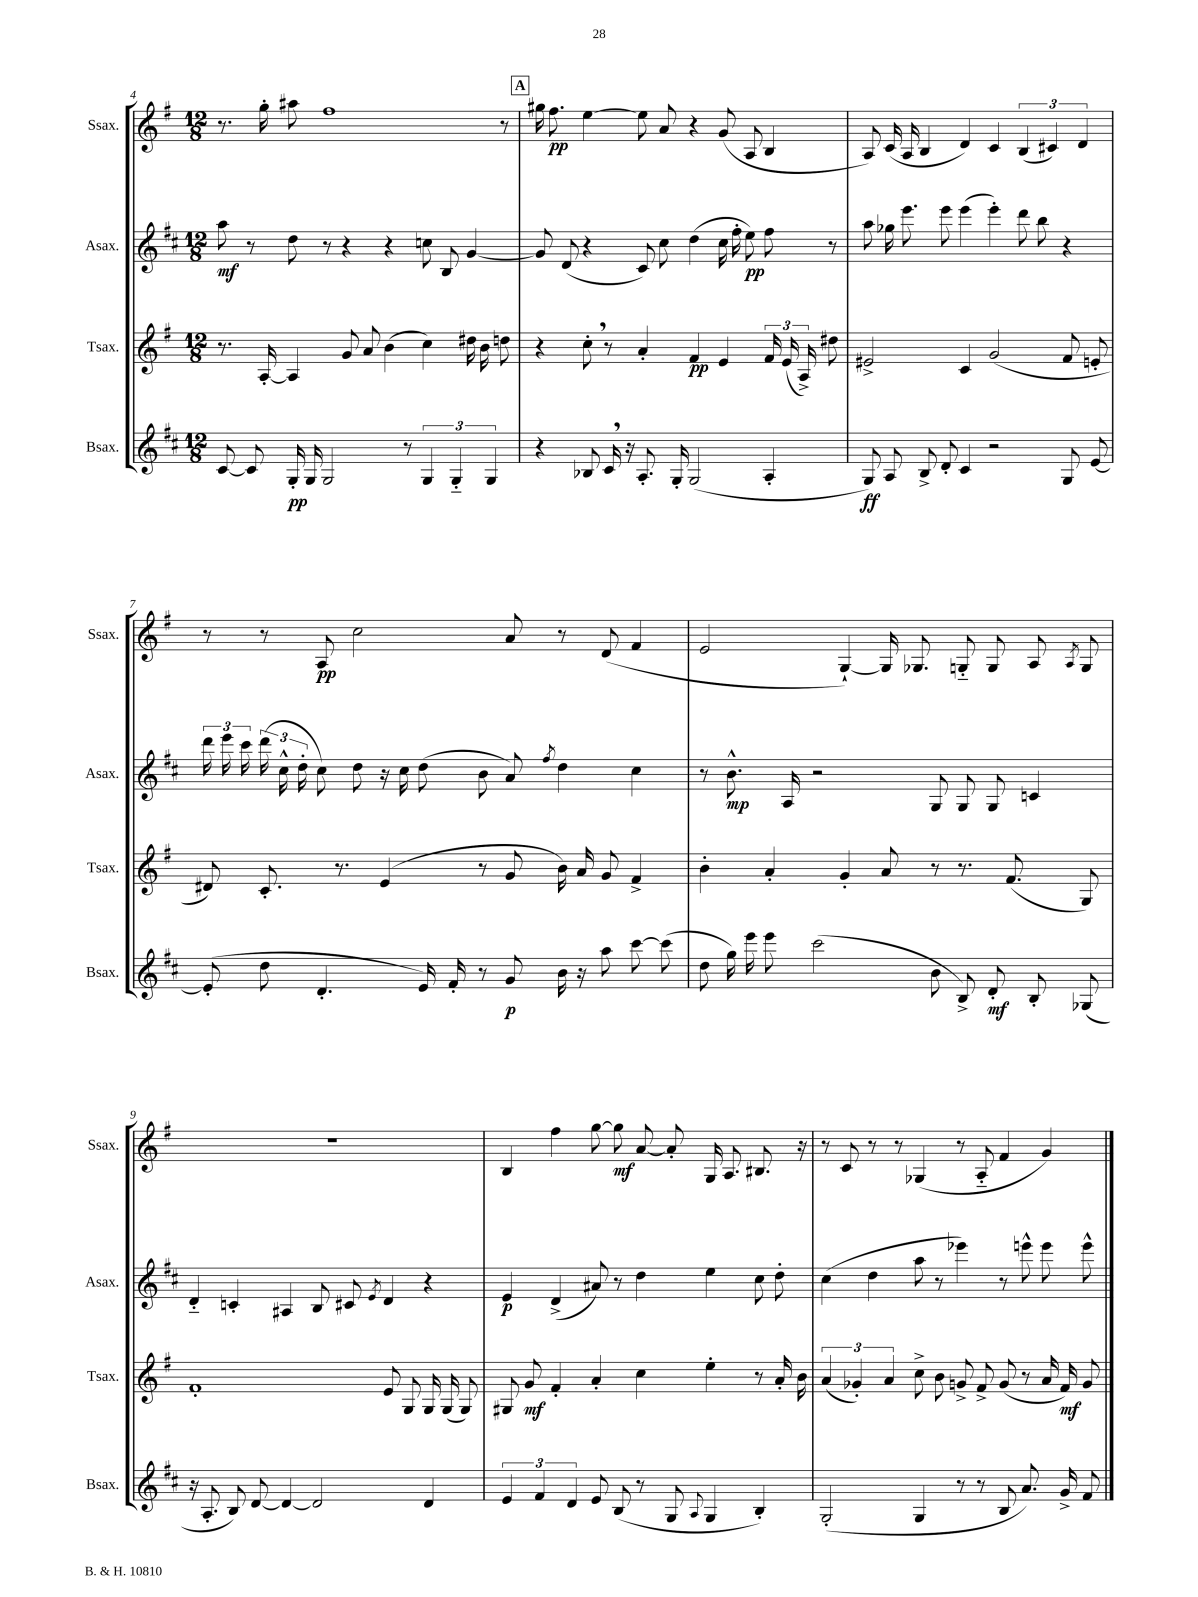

**kern	**dynam	**kern	**dynam	**kern	**dynam	**kern	**dynam
*part4	*part4	*part3	*part3	*part2	*part2	*part1	*part1
*staff4	*staff4	*staff3	*staff3	*staff2	*staff2	*staff1	*staff1
*I"Bsax.	*	*I"Tsax.	*	*I"Asax.	*	*I"Ssax.	*
*I'Bsax.	*	*I'Tsax.	*	*I'Asax.	*	*I'Ssax.	*
*clefG2	*	*clefG2	*	*clefG2	*	*clefG2	*
*k[f#c#]	*	*k[f#]	*	*k[f#c#]	*	*k[f#]	*
*M12/8	*	*M12/8	*	*M12/8	*	*M12/8	*
=4	=4	=4	=4	=4	=4	=4	=4
[8c#/	.	8.r	.	8aa\	mf	8.r	.
8c#/]	.	.	.	8r	.	.	.
.	.	[16A'/	.	.	.	16gg'\	.
16G'/	pp	4A/]	.	8dd\	.	8aa#X\	.
16G/	.	.	.	.	.	.	.
2G/	.	.	.	8r	.	1ff#	.
.	.	8g/	.	4r	.	.	.
.	.	8a/	.	.	.	.	.
.	.	(4b\	.	4r	.	.	.
8r	.	.	.	.	.	.	.
6G/	.	4cc\)	.	8ccn\	.	.	.
.	.	.	.	8B/	.	.	.
6G/	.	.	.	.	.	.	.
.	.	16dd#X\	.	[4g/	.	.	.
.	.	16b\	.	.	.	.	.
6G/	.	.	.	.	.	.	.
.	.	8ddn\	.	.	.	8r	.
!!LO:REH:place=s1:t=A
=5	=5	=5	=5	=5	=5	=5	=5
4r	.	4r	.	8g/]	.	16gg#X\	.
.	.	.	.	.	.	8.ff#\	pp
.	.	.	.	(8d/	.	.	.
8B-X/	.	8cc',\	.	4r	.	[4ee\	.
16c#,/	.	8r	.	.	.	.	.
16r	.	.	.	.	.	.	.
8.A'/	.	4a'/	.	8c#/)	.	8ee\]	.
.	.	.	.	8cc#\	.	8a/	.
16G'/	.	.	.	.	.	.	.
(2G/	.	4f#/	pp	(4dd\	.	4r	.
.	.	4e/	.	16cc#\	.	(8g/	.
.	.	.	.	16ff#'\	.	.	.
.	.	.	.	8ee\)	pp	8A/	.
4A'/	.	24f#/	.	8ff#\	.	4B/	.
.	.	(24e/	.	.	.	.	.
.	.	24A^/)	.	.	.	.	.
.	.	8dd#X\	.	8r	.	.	.
=6	=6	=6	=6	=6	=6	=6	=6
8G/)	ff	2e#X^/	.	8aa\	.	8A/)	.
8A/	.	.	.	16gg-X\	.	(16c/	.
.	.	.	.	8.eee\	.	16A/	.
8B^/	.	.	.	.	.	4B/	.
8d'/	.	.	.	8eee\	.	.	.
4c#/	.	4c/	.	(4eee\	.	4d/)	.
2r	.	(2g/	.	4eee'\)	.	4c/	.
.	.	.	.	8ddd\	.	(6B/	.
.	.	.	.	8bb\	.	.	.
.	.	.	.	.	.	6c#X/)	.
8G/	.	8f#/	.	4r	.	.	.
.	.	.	.	.	.	6d/	.
[8e/	.	8en'/	.	.	.	.	.
!!LO:LB:g=z
=7	=7	=7	=7	=7	=7	=7	=7
(8e'/]	.	8d#X/)	.	24ddd\	.	8r	.
.	.	.	.	24eee\	.	.	.
.	.	.	.	24ccc#\	.	.	.
8dd\	.	8.c'/	.	(24ddd\	.	8r	.
.	.	.	.	24cc#^^\	.	.	.
.	.	.	.	24dd'\	.	.	.
4.d'/	.	.	.	8cc#\)	.	8A/	pp
.	.	8.r	.	.	.	.	.
.	.	.	.	8dd\	.	2cc\	.
.	.	(4e/	.	16r	.	.	.
.	.	.	.	16cc#\	.	.	.
16e/)	.	.	.	(8dd\	.	.	.
16f#'/	.	.	.	.	.	.	.
8r	.	8r	.	8b\	.	.	.
8g/	p	8g/	.	8a/)	.	8a/	.
.	.	.	.	8qff#/	.	.	.
16b\	.	16b\)	.	4dd\	.	8r	.
16r	.	16a/	.	.	.	.	.
8aa\	.	8g/	.	.	.	(8d/	.
[8ccc#\	.	4f#^/	.	4cc#\	.	4f#/	.
(8ccc#\]	.	.	.	.	.	.	.
=8	=8	=8	=8	=8	=8	=8	=8
8dd\	.	4b'\	.	8r	.	2e/	.
16gg\)	.	.	.	8.b^^\	mp	.	.
16eee\	.	.	.	.	.	.	.
8eee\	.	4a'/	.	.	.	.	.
.	.	.	.	16A/	.	.	.
(2ccc#\	.	.	.	2r	.	.	.
.	.	4g'/	.	.	.	[4G`/)	.
.	.	8a/	.	.	.	16G/]	.
.	.	.	.	.	.	8.G-X/	.
8b\	.	8r	.	8G/	.	.	.
8B^/)	.	8.r	.	8G/	.	8Gn/	.
8d'/	mf	.	.	8G/	.	8G/	.
.	.	(8.f#/	.	.	.	.	.
8B'/	.	.	.	4cn/	.	8A/	.
.	.	.	.	.	.	8qA/	.
(8G-X/	.	8G/)	.	.	.	8G/	.
!!LO:LB:g=z
=9	=9	=9	=9	=9	=9	=9	=9
16r	.	1f#'	.	4d/	.	1.r	.
8.A'/	.	.	.	.	.	.	.
8B/)	.	.	.	4cn'/	.	.	.
[8d/	.	.	.	.	.	.	.
4d/_	.	.	.	4A#X/	.	.	.
2d/]	.	.	.	8B/	.	.	.
.	.	.	.	8c#X/	.	.	.
.	.	.	.	8qe/	.	.	.
.	.	8e/	.	4d/	.	.	.
.	.	8G/	.	.	.	.	.
4d/	.	16G/	.	4r	.	.	.
.	.	(16G/	.	.	.	.	.
.	.	8G/)	.	.	.	.	.
=10	=10	=10	=10	=10	=10	=10	=10
6e/	.	8G#X/	.	4e/	p	4B/	.
.	.	8g/	mf	.	.	.	.
6f#/	.	.	.	.	.	.	.
.	.	4f#'/	.	(4d^/	.	4ff#\	.
6d/	.	.	.	.	.	.	.
8e/	.	4a'/	.	8a#X/)	.	[8gg\	.
(8B/	.	.	.	8r	.	8gg\]	mf
8r	.	4cc\	.	4dd\	.	[8a/	.
8G/	.	.	.	.	.	8a'/]	.
8qqA/	.	.	.	.	.	.	.
4G/	.	4ee'\	.	4ee\	.	16G/	.
.	.	.	.	.	.	8.A/	.
4B'/)	.	8r	.	8cc#\	.	8.B#X/	.
.	.	16a'/	.	8dd'\	.	.	.
.	.	16b\	.	.	.	16r	.
=11	=11	=11	=11	=11	=11	=11	=11
(2G'/	.	(6a/	.	(4cc#\	.	8r	.
.	.	.	.	.	.	8c/	.
.	.	6g-X'/)	.	.	.	.	.
.	.	.	.	4dd\	.	8r	.
.	.	6a/	.	.	.	.	.
.	.	.	.	.	.	8r	.
4G/	.	8cc^\	.	8aa\	.	(4G-X/	.
.	.	8b\	.	8r	.	.	.
8r	.	8gn^/	.	4eee-X\)	.	8r	.
8r	.	8f#^/	.	.	.	8A/	.
8B/	.	(8g/	.	8r	.	4f#/	.
8.a/)	.	8r	.	8eeen^^\	.	.	.
.	.	16a/	.	8eee\	.	4g/)	.
16g^/	.	16f#/)	mf	.	.	.	.
8f#/	.	8g/	.	8eee^^\	.	.	.
==	==	==	==	==	==	==	==
*-	*-	*-	*-	*-	*-	*-	*-
